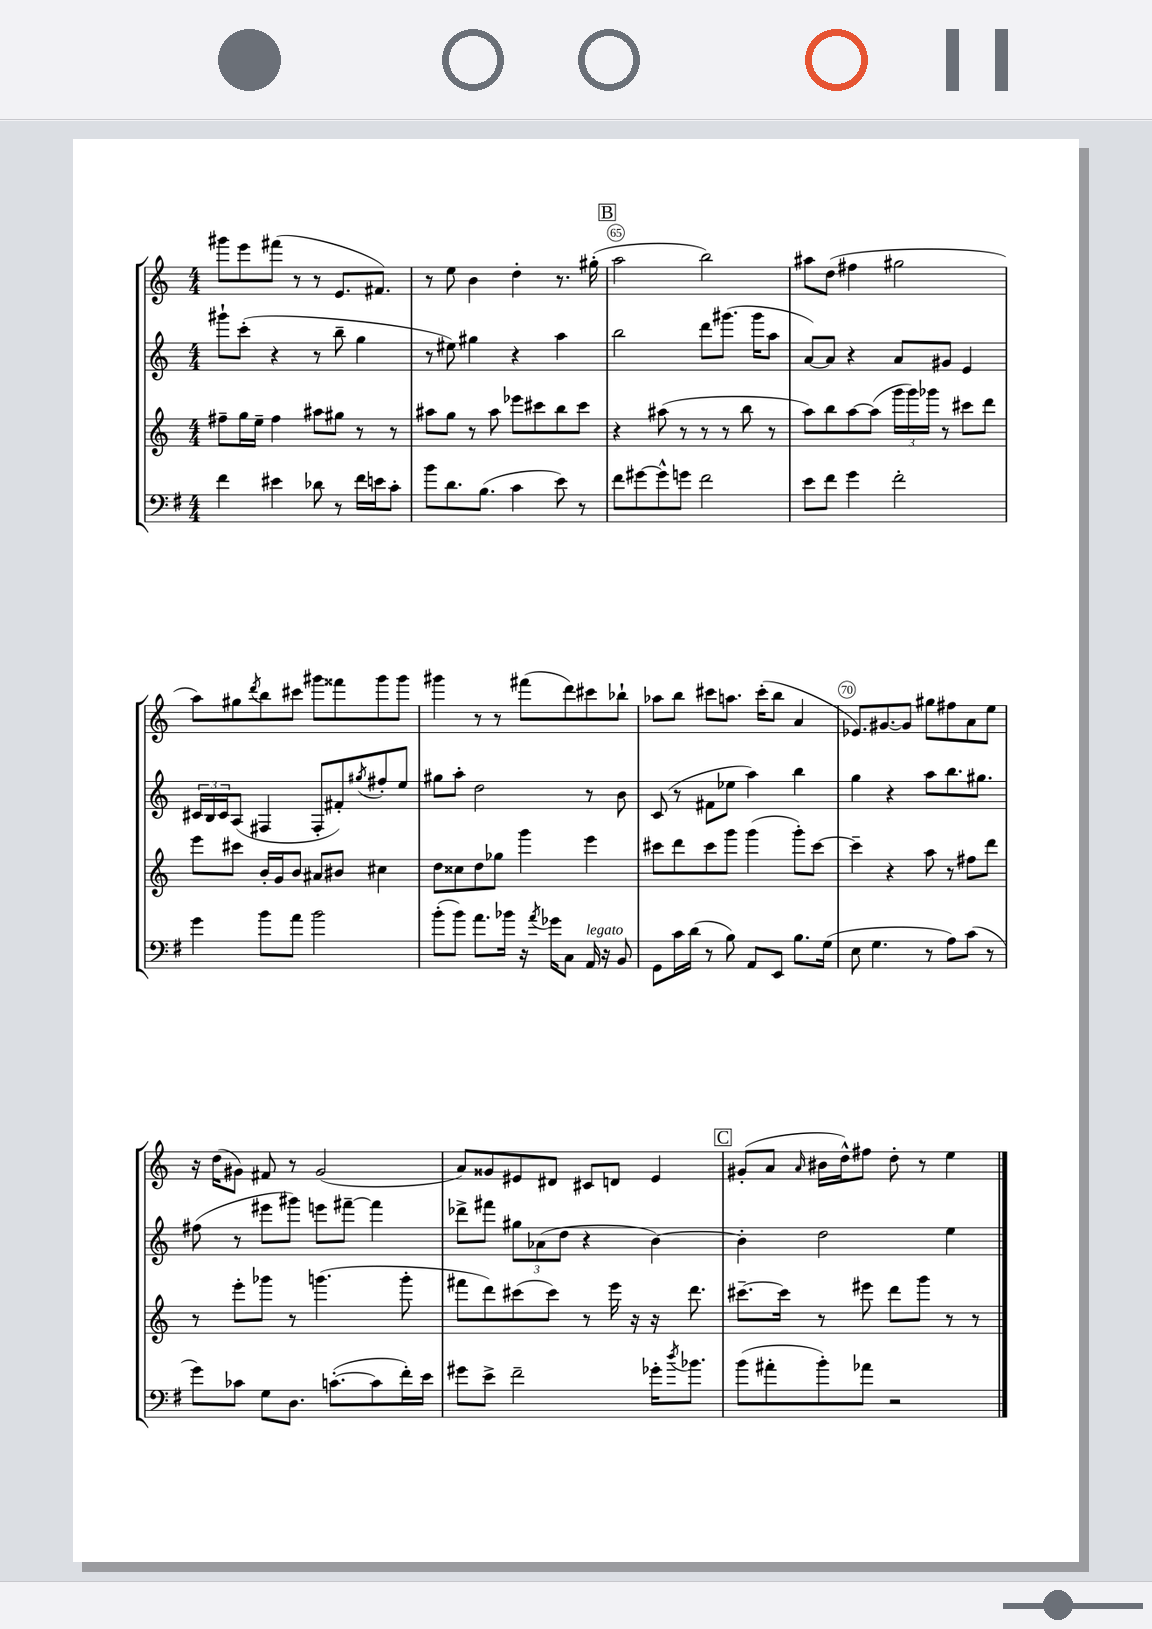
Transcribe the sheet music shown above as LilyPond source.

<<
\new StaffGroup <<
\new Staff = "s0" {
    \clef treble \key c \major \numericTimeSignature \time 4/4
    gis'''8 e'''8 fis'''8( r8 r8 e'8. fis'8.) |
    r8 e''8 b'4 d''4-. r8. gis''16-.( |
    \mark \markup { \box "B" } a''2 b''2) |
    ais''8 d''8( fis''4 gis''2 |
    a''8) gis''8 \acciaccatura { d'''8 } b''8 cis'''8 gis'''8 fisis'''8 gis'''8 gis'''8 |
    gis'''4 r8 r8 fis'''8( d'''8) cis'''8 bes''8-! |
    aes''8 b''8 cis'''8 a''8. cis'''16-.( b''8 a'4 |
    ees'8.) gis'8.~ gis'8 gis''8 fis''8 a'8 e''8 |
    r16 d''16( gis'8) fis'8 r8 gis'2( |
    a'8) gisis'8 eis'8 dis'8 cis'8 d'8 eis'4 |
    \mark \markup { \box "C" } gis'8-.( a'8 \grace { a'16 } bis'16 d''16-^) fis''8 d''8-. r8 e''4 \bar "|." |
}
\new Staff = "s1" {
    \clef treble \key c \major \numericTimeSignature \time 4/4
    gis'''8-! c'''8-.( r4 r8 b''8-- g''4 |
    r8 eis''8) gis''4 r4 a''4 |
    \mark \markup { \box "B" } b''2 d'''8 gis'''8.( gis'''16 a''8 |
    a'8~) a'8 r4 a'8 gis'8 e'4 |
    \tuplet 3/2 { cis'16 b16 cis'16 } a8( fis4 fis8-. fis'8-.) \acciaccatura { gis''8 } fis''8-. e''8 |
    gis''8 a''8-. d''2 r8 b'8 |
    c'8( r8 fis'8 ees''8 a''4) b''4 |
    g''4 r4 a''8 b''8. gis''8. |
    fis''8( r8 eis'''8 gis'''8) e'''8 fis'''8~-- fis'''4 |
    des'''8-> fis'''8 \tuplet 3/2 { gis''8 aes'8( d''8 } r4 b'4~) |
    \mark \markup { \box "C" } b'4-. d''2 e''4 \bar "|." |
}
\new Staff = "s2" {
    \clef treble \key c \major \numericTimeSignature \time 4/4
    fis''8-- g''16 e''16-- fis''4 ais''8 gis''8 r8 r8 |
    ais''8 g''8 r8 ais''8 ees'''8 cis'''8 b''8 cis'''8 |
    \mark \markup { \box "B" } r4 ais''8( r8 r8 r8 b''8 r8 |
    a''8) b''8 a''8~ a''8( \tuplet 3/2 { g'''16 g'''16) ges'''16 } r8 cis'''8 d'''8 |
    e'''8 cis'''8 b'16-. g'16 b'8 ais'8 bis'8 cis''4 |
    d''8 cisis''8 d''8 ges''8 g'''4 e'''4 |
    cis'''8 d'''8 cis'''8 g'''8 g'''4( g'''8-.) cis'''8~ |
    cis'''4-- r4 a''8 r8 fis''8 d'''8 |
    r8 e'''8-. ges'''8 r8 g'''4.( g'''8-. |
    fis'''8 d'''8) cis'''8( cis'''8) r8 e'''16 r16 r16 d'''8. |
    \mark \markup { \box "C" } cis'''8.~-- cis'''16 r8 eis'''8 d'''8 g'''8 r8 r8 \bar "|." |
}
\new Staff = "s3" {
    \clef bass \key g \major \numericTimeSignature \time 4/4
    fis'4 eis'4 des'8 r8 fis'16 e'16 c'8-. |
    b'8 d'8. b8.( c'4 e'8) r8 |
    \mark \markup { \box "B" } fis'8 gis'8~ gis'8-^ g'8 fis'2 |
    e'8 fis'8 g'4 fis'2-. |
    g'4 b'8 a'8 b'2 |
    b'8-.( b'8) a'8. bes'16 r16 \acciaccatura { a'8 } ges'16 c8 a,16^\markup { \italic "legato" } r16 b,8 |
    g,8 c'16 d'16( r8 b8) a,8 e,8 b8. g16( |
    e8 g4. r8 a8) c'8( r8 |
    g'8) ces'8 g8 d8. c'8.~-.( c'8 fis'16-.) e'16 |
    gis'8 e'8-> fis'2-- ges'16-. \acciaccatura { d''8 } bes'8. |
    \mark \markup { \box "C" } b'8( ais'8-. b'8-.) aes'8 r2 \bar "|." |
}
>>
>>
\layout { \context { \Score currentBarNumber = #63 \override BarNumber.break-visibility = ##(#f #t #t) barNumberVisibility = #(every-nth-bar-number-visible 5) \override BarNumber.stencil = #(make-stencil-circler 0.1 0.3 ly:text-interface::print) } }
